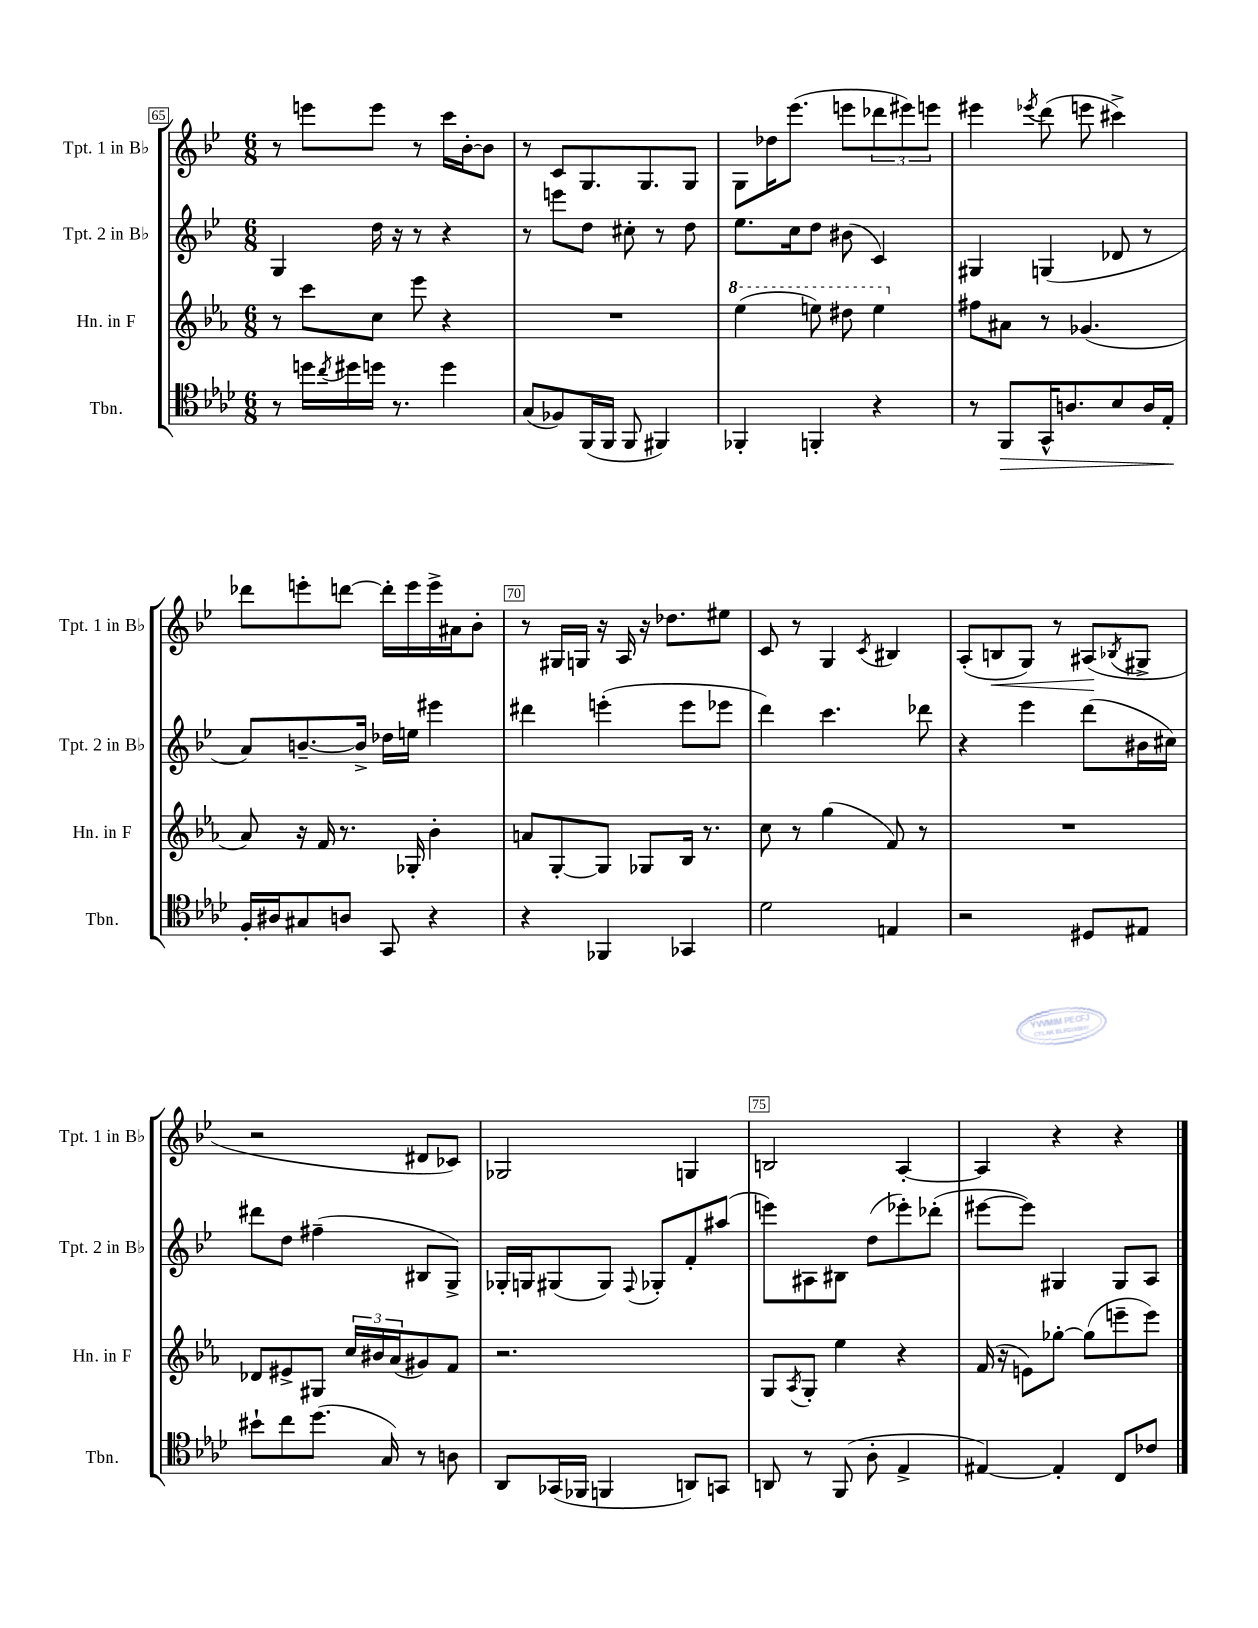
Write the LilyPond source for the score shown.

<<
\new StaffGroup <<
\new Staff = "s0" \with { instrumentName = "Tpt. 1 in Bb" shortInstrumentName = "Tpt. 1 in Bb" } {
    \clef treble \key bes \major \numericTimeSignature \time 6/8
    r8 e'''8 e'''8 r8 c'''16 bes'16~-. bes'8 |
    r8 c'8 g8. g8. g8 |
    g8 des''16 ees'''8.( e'''8 \tuplet 3/2 { des'''8 eis'''8) e'''8 } |
    eis'''4 \acciaccatura { ees'''8 } d'''8( e'''8 cis'''4->) |
    des'''8 e'''8-. d'''8~ d'''16-. e'''16 e'''16-> ais'16 bes'8-. |
    r8 gis16 g16 r16 a16 r16 des''8. eis''8 |
    c'8 r8 g4 \acciaccatura { c'8 } bis4 |
    a8-.( b8\< g8) r8 ais8\!( \acciaccatura { bes8 } gis8-> |
    r2 dis'8 ces'8) |
    ges2 g4 |
    b2 a4~-. |
    a4 r4 r4 \bar "|." |
}
\new Staff = "s1" \with { instrumentName = "Tpt. 2 in Bb" shortInstrumentName = "Tpt. 2 in Bb" } {
    \clef treble \key bes \major \numericTimeSignature \time 6/8
    g4 d''16 r16 r8 r4 |
    r8 e'''8 d''8 cis''8-. r8 d''8 |
    ees''8. c''16 d''8 bis'8( c'4) |
    gis4 g4( des'8 r8 |
    a'8) b'8.~-- b'16-> des''16 e''16 eis'''4 |
    dis'''4 e'''4-.( e'''8 ees'''8 |
    d'''4) c'''4. des'''8 |
    r4 ees'''4 d'''8( bis'16 cis''16) |
    dis'''8 d''8 fis''4--( bis8 g8->) |
    ges16-. g16 gis8( gis8) \appoggiatura { f8 } ges8-. f'8-. ais''8( |
    e'''8) ais8 bis8 d''8( ees'''8-.) des'''8-.( |
    eis'''8~ eis'''8) gis4 gis8 a8 \bar "|." |
}
\new Staff = "s2" \with { instrumentName = "Hn. in F" shortInstrumentName = "Hn. in F" } {
    \clef treble \key ees \major \numericTimeSignature \time 6/8
    r8 c'''8 c''8 ees'''8 r4 |
    R2. |
    \ottava #1 ees'''4( e'''8) dis'''8 e'''4 \ottava #0 |
    fis''8 ais'8 r8 ges'4.( |
    aes'8) r16 f'16 r8. ges16-. bes'4-. |
    a'8 g8~-. g8 ges8 bes16 r8. |
    c''8 r8 g''4( f'8) r8 |
    R2. |
    des'8 eis'8-> gis8 \tuplet 3/2 { c''16 bis'16 aes'16( } gis'8) f'8 |
    r2. |
    g8 \acciaccatura { aes8 } g8-. ees''4 r4 |
    f'16( r16 e'8) ges''8~-. ges''8( e'''8-- e'''8) \bar "|." |
}
\new Staff = "s3" \with { instrumentName = "Tbn." shortInstrumentName = "Tbn." } {
    \clef tenor \key aes \major \numericTimeSignature \time 6/8
    r8 d''16 \acciaccatura { c''8 } dis''16 d''16 r8. d''4 |
    g8( fes8) f,16( f,16 f,8 fis,4) |
    fes,4-. f,4-. r4 |
    r8 f,8\> g,16-^ a8. bes8 a16 ees16-.\! |
    f16-. ais16 gis8 a8 g,8 r4 |
    r4 fes,4 ges,4 |
    des'2 e4 |
    r2 dis8 eis8 |
    bis'8-! c''8 des''8.( g16) r8 a8 |
    aes,8 ges,16( fes,16 f,4 a,8) g,8 |
    a,8 r8 f,8( aes8-. ees4-> |
    eis4~) eis4-. c8 ces'8 \bar "|." |
}
>>
>>
\layout { \context { \Score currentBarNumber = #65 \override BarNumber.break-visibility = ##(#f #t #t) barNumberVisibility = #(every-nth-bar-number-visible 5) \override BarNumber.stencil = #(make-stencil-boxer 0.1 0.3 ly:text-interface::print) } }
